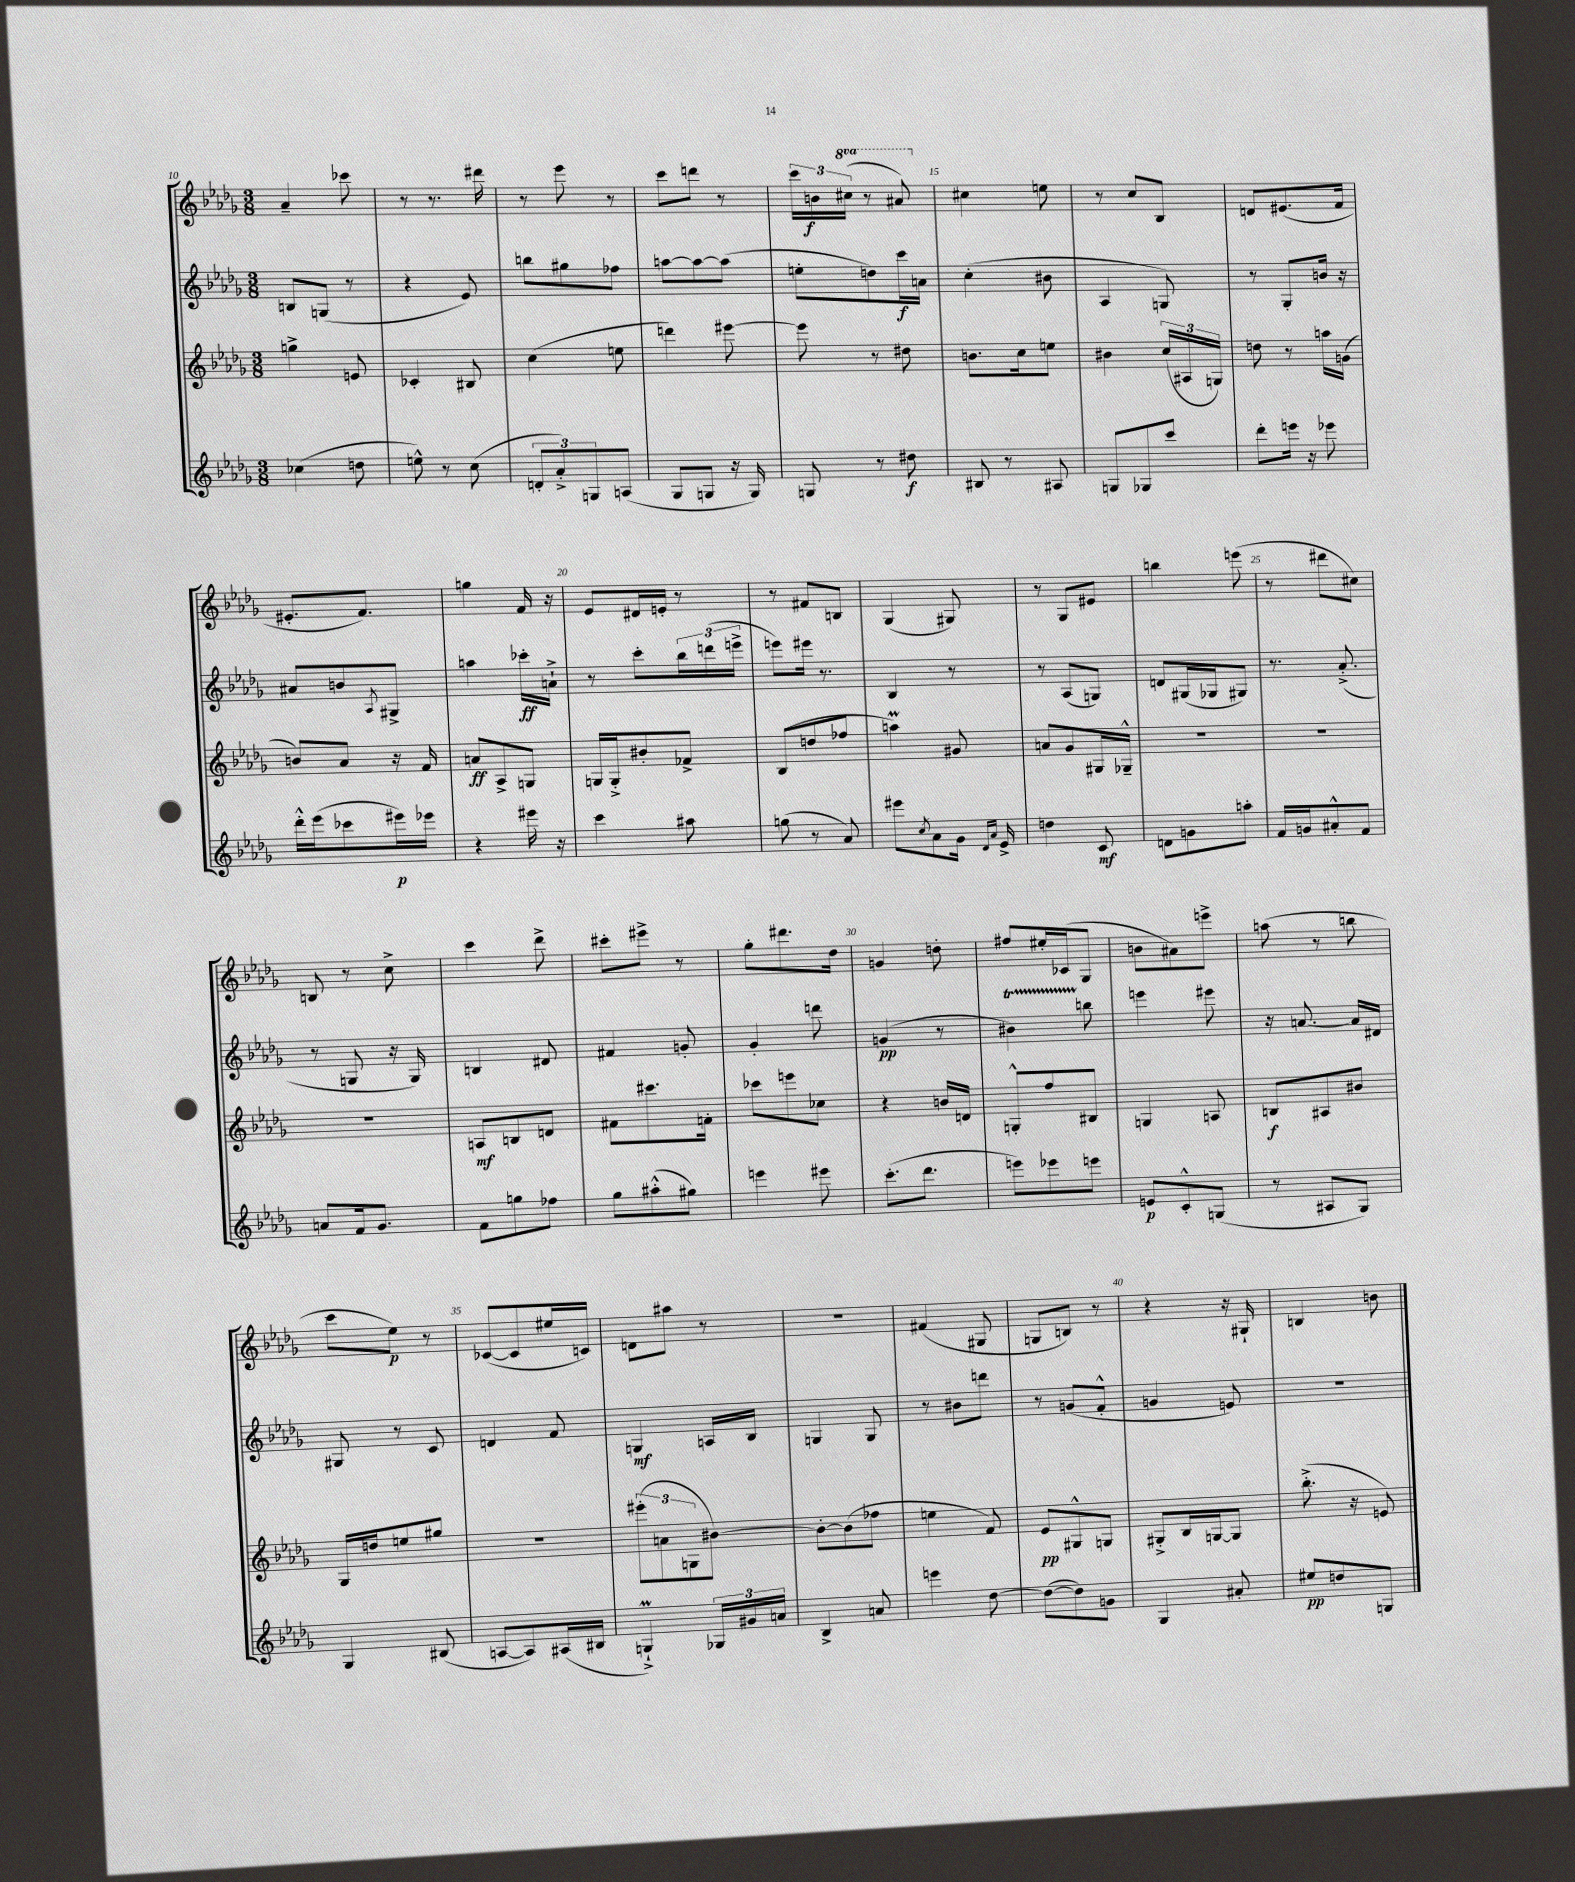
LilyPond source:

<<
\new StaffGroup <<
\new Staff = "s0" {
    \clef treble \key des \major \numericTimeSignature \time 3/8 \set Staff.ottavationMarkups = #ottavation-simple-ordinals
    aes'4-- ces'''8 |
    r8 r8. dis'''16 |
    r8 ees'''8 r8 |
    c'''8 d'''8 r8 |
    \tuplet 3/2 { c'''16 b'16\f \ottava #1 cis'''16( } r8 ais''8) \ottava #0 |
    cis''4 e''8 |
    r8 c''8 bes8 |
    d'8 eis'8.( f'16 |
    eis'8.-. f'8.) |
    g''4 f'16 r16 |
    ees'8 dis'16 e'16-. r8 |
    r8 fis'8 b8 |
    ges4( gis8) |
    r8 ges8 eis'8 |
    b''4 e'''8( |
    r8 dis'''8 cis''8) |
    b8 r8 c''8-> |
    c'''4 des'''8-> |
    cis'''8-. eis'''8-> r8 |
    ges''8-. dis'''8. des''16 |
    g'4 d''8-. |
    fis''8 eis''16-. ces'16( ges8 |
    b'8 ais'8) e'''8-> |
    a''8( r8 b''8 |
    c'''8 ees''8\p) r8 |
    ces'8~( ces'8 eis''16 c'16) |
    d'8 ais''8 r8 |
    R4. |
    fis'4( gis8 |
    g8 b8) r8 |
    r4 r16 gis16-! |
    b4 b'8 \bar "|." |
}
\new Staff = "s1" {
    \clef treble \key des \major \numericTimeSignature \time 3/8
    b8 g8( r8 |
    r4 ees'8) |
    b''8 gis''8 fes''8 |
    a''8~ a''8~ a''8( |
    e''8-. d''8) c'''16\f a'16 |
    c''4-.( bis'8 |
    aes4 g8) |
    r8 ges8-. b'16 r16 |
    ais'8 b'8 \acciaccatura { aes8 } gis8-> |
    a''4 ces'''16-.\ff a'16-!-> |
    r8 c'''8-. \tuplet 3/2 { bes''16 d'''16( e'''16-> } |
    e'''8) eis'''16 r8. |
    bes4 r8 |
    r8 aes8( g8) |
    d'8 gis16( ges16 gis8) |
    r8. aes'8.-.->( |
    r8 g8 r16 g16) |
    b4 dis'8 |
    fis'4 g'8-. |
    ges'4-. d'''8 |
    g'4\pp( r8 |
    bis'4\startTrillSpan) b''8\stopTrillSpan |
    e'''4 eis'''8 |
    r16 a'8.~ a'16 dis'16 |
    gis8 r8 c'8 |
    d'4 f'8 |
    g4\mf a16 bes16 |
    g4 g8 |
    r8 bis'8 d'''8 |
    r8 g'8( f'8-.-^ |
    g'4 e'8) |
    R4. \bar "|." |
}
\new Staff = "s2" {
    \clef treble \key des \major \numericTimeSignature \time 3/8
    g''4-> e'8 |
    ces'4-. bis8 |
    c''4( e''8 |
    d'''4) eis'''8~ |
    eis'''8 r8 dis''8 |
    b'8. c''16 e''8 |
    bis'4 \tuplet 3/2 { c''16( ais16 g16) } |
    d''8 r8 a''16 g'16( |
    b'8) aes'8 r16 f'16 |
    a'8\ff aes8-> g8 |
    g16 g16-.-> bis'8-. fes'8-> |
    bes8( d''8 fes''8 |
    a''4\prall) gis'8 |
    a'8 ges'8 gis16 ges16---^ |
    R4. |
    R4. |
    R4. |
    a8\mf b8 d'8 |
    fis'8 cis'''8. f'16-. |
    ces'''8 e'''8 ces''8 |
    r4 b'16 d'16 |
    g8-.-^ f''8 bis8 |
    g4 a8 |
    b8\f ais8 bis'8 |
    ges16 d''16 e''8 gis''8 |
    R4. |
    \tuplet 3/2 { eis'''8-.( a'8 g8 } bis'8~) |
    bis'8~-. bis'8( fes''8 |
    e''4 f'8) |
    ees'8\pp gis8-^ g8 |
    gis8-.-> bes16 g16~ g8 |
    bes''8.-.->( r16 e'8) \bar "|." |
}
\new Staff = "s3" {
    \clef treble \key des \major \numericTimeSignature \time 3/8
    ces''4( d''8 |
    e''8-^) r8 c''8( |
    \tuplet 3/2 { d'8-. aes'8-.->) g8 } a8( |
    ges8 g8 r16 g16) |
    g8 r8 dis''8\f |
    bis8 r8 ais8 |
    g8 ges8 c'''8 |
    des'''8-. e'''16 r16 ees'''8 |
    des'''16-.-^ ees'''16( ces'''8 eis'''16\p) ees'''16 |
    r4 eis'''16 r16 |
    c'''4 ais''8 |
    g''8( r8 aes'8) |
    eis'''8 \acciaccatura { c''8 } aes'8 ges'16 \grace { des'16 aes'16 } ees'16-> |
    d''4 c'8\mf |
    d'8 g'8 a''8-. |
    f'16 g'16 ais'8-.-^ f'8 |
    a'8 f'16 ges'8. |
    f'8 g''8 fes''8 |
    ges''8 ais''8-.-^( gis''8) |
    e'''4 eis'''8 |
    c'''8.-.( des'''8. |
    e'''8) ees'''8 e'''8 |
    e'8\p c'8-.-^ g8( |
    r8 ais8 ges8) |
    ges4 bis8( |
    a8~ a8) ais16( bis16 |
    g4-!->\prall) \tuplet 3/2 { ges16 gis'16 a'16 } |
    bes4-> a'8 |
    e'''4 des''8~ |
    des''8~( des''8) g'8 |
    ges4 ais'8-. |
    eis''8\pp d''8 g8 \bar "|." |
}
>>
>>
\layout { \context { \Score currentBarNumber = #10 \override BarNumber.break-visibility = ##(#f #t #t) barNumberVisibility = #(every-nth-bar-number-visible 5) } }
